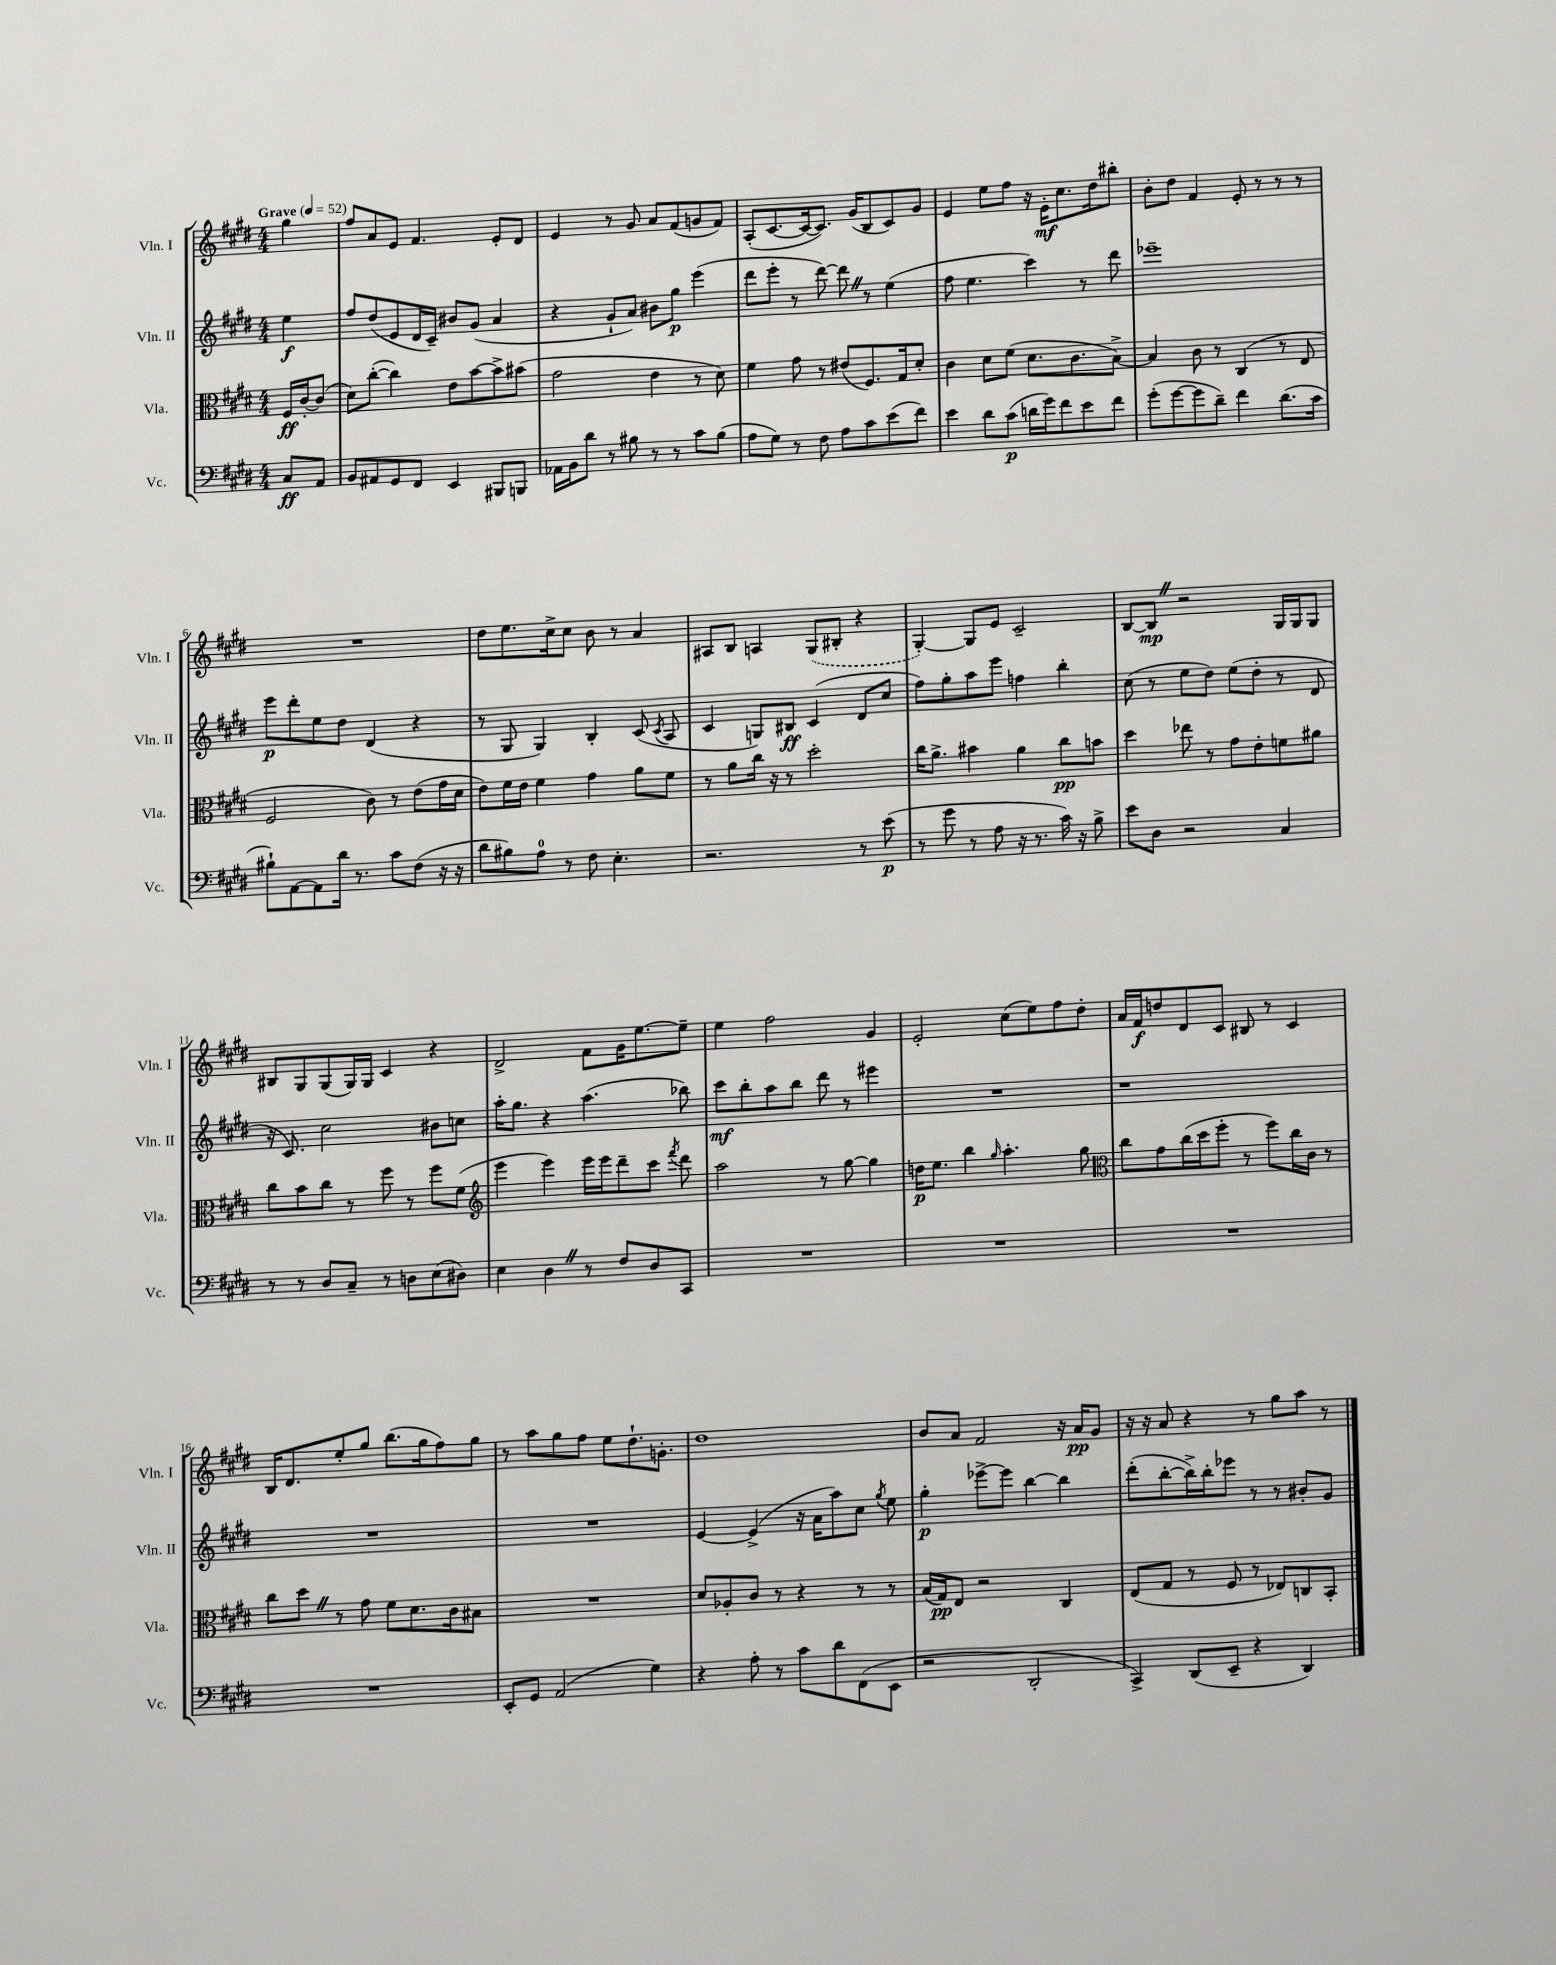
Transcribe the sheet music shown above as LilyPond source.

<<
\new StaffGroup <<
\new Staff = "s0" \with { instrumentName = "Vln. I" shortInstrumentName = "Vln. I" } {
    \clef treble \key e \major \numericTimeSignature \time 4/4 \partial 4 \tempo "Grave" 4 = 52
    \autoBeamOff gis''4 |
    fis''8[ a'8 e'8] fis'4. e'8[-. dis'8] |
    e'4 r8 gis'8 a'8[ fis'8( g'8 fis'8]) |
    a8[-.( cis'8.~ cis'16~ cis'8.]) gis'16[( b8 cis'8) gis'8] |
    e'4 e''8[ fis''8] r16 e'16[-.\mf cis''8. dis''16 bis''8]-. |
    b'8[-. dis''8] fis'4 e'8-. r8 r8 r8 |
    R1 |
    dis''8[ e''8. cis''16-> cis''8] b'8 r8 a'4 |
    ais8[ b8] a4 \once \slurDashed gis8[( bis8]-. r4 |
    gis4~-.) gis8[ e'8] cis'2-- |
    b8[~ b8]\mp \once \override BreathingSign.text = \markup { \musicglyph "scripts.caesura.straight" } \breathe r2 gis16[ gis16 gis8] |
    bis8[ gis8 gis8( gis16) gis16] cis'4 r4 |
    dis'2-> fis'8[ gis'16 e''8.~ e''8]-- |
    e''4 fis''2 gis'4 |
    e'2-. cis''8[( e''8) fis''8 dis''8]-. |
    a'16[ fis'16\f d''8 dis'8 cis'8] bis8 r8 cis'4 |
    b16[ dis'8. e''8-. gis''8] b''8.[( gis''16 fis''8) gis''8] |
    r8 a''8[ gis''8 fis''8] e''8[ dis''8.-! g'8.]-. |
    dis''1 |
    b'8[ a'8] fis'2 r16 a'16[\pp gis'8] |
    r16 r16 a'8 r4 r8 gis''8[ a''8] r8 \bar "|." |
}
\new Staff = "s1" \with { instrumentName = "Vln. II" shortInstrumentName = "Vln. II" } {
    \clef treble \key e \major \numericTimeSignature \time 4/4 \partial 4
    \autoBeamOff e''4\f |
    fis''8[ dis''8( e'8 dis'16 cis'16]--) bis'8[ gis'8]( a'4 |
    r4 gis'8[-! a'8]) bis'8[ gis''8]\p e'''4( |
    dis'''8[ e'''8]-. r8 dis'''8~) dis'''8 \once \override BreathingSign.text = \markup { \musicglyph "scripts.caesura.straight" } \breathe r8 e''4( |
    fis''8 e''4. cis'''4) r8 dis'''8 |
    ees'''1-- |
    e'''8[\p dis'''8-. e''8 dis''8] dis'4( r4 |
    r8 gis8 gis4) b4-. cis'8( \acciaccatura { cis'8 } a8 |
    cis'4 g8[) bis8]\ff cis'4( dis'8[ cis''8] |
    fis''8[) gis''8-. a''8 e'''8] f''4 b''4-. |
    cis''8( r8 e''8[ dis''8]) e''8[( dis''8]-. r8 dis'8 |
    r16 cis'8.) cis''2 bis'8[ c''8] |
    a''16[-. gis''8.] r4 a''4.( bes''8) |
    cis'''8[\mf b''8-. a''8 b''8] dis'''8 r8 eis'''4 |
    R1 |
    r1 |
    R1 |
    R1 |
    e'4~ e'4->( r16 a'16[ a''8) cis''8] \acciaccatura { gis''8 } e''8 |
    gis''4-.\p ees'''8[~-> ees'''8] b''4~ b''4 |
    dis'''8[-.( b''8~-. b''16->) b''16-. ees'''8] r8 r8 bis'8[-. gis'8] \bar "|." |
}
\new Staff = "s2" \with { instrumentName = "Vla." shortInstrumentName = "Vla." } {
    \clef alto \key e \major \numericTimeSignature \time 4/4 \partial 4
    \autoBeamOff fis16[\ff cis'16~-. cis'8]( |
    dis'8[) cis''8]~-.( cis''4) e'8[ b'8~ b'8-> bis'8]( |
    gis'2 e'4 r8 dis'8) |
    fis'4 gis'8 r8 eis'8[( fis8.) gis16 dis'8]-. |
    cis'4 dis'8[ fis'8]( dis'8.[ cis'8. b8]~->) |
    b4 cis'8 r8 cis4( r8 e8 |
    fis2 cis'8) r8 e'8[( gis'16 dis'16] |
    e'8[) fis'16 e'16] fis'4 gis'4 a'8[ fis'8] |
    r8 a'8[ cis''16] r16 r8 dis''2-. |
    cis''16[ a'8.]-> bis'4 a'4 cis''8[\pp b'8] |
    dis''4 ees''8 r8 gis'8[ e'8-. f'8 ais'8] |
    cis''8[ b'8 cis''8] r8 fis''8 r8 fis''8[ fis'8]( |
    \clef treble e'''4 e'''4) e'''16[ e'''16 dis'''8-- cis'''8] \acciaccatura { fis'''8 } dis'''8 |
    a''2 r8 gis''8~ gis''4 |
    d''16[\p e''8.] b''4 \grace { gis''16 } a''4.-. gis''8 |
    \clef alto cis''8[ gis'8 cis''16( dis''16 fis''8]-. r8 fis''8[) cis''16 cis'16] r8 |
    cis''8[ dis''8] \once \override BreathingSign.text = \markup { \musicglyph "scripts.caesura.straight" } \breathe r8 gis'8 fis'8[ dis'8. cis'16 bis8] |
    R1 |
    dis'8[ aes8-. cis'8] r8 r4 r8 r8 |
    b16[( gis16\pp) e8] r2 cis4 |
    e8[( gis8] r8 fis8 r8 ees8[) c8 b,8]-. \bar "|." |
}
\new Staff = "s3" \with { instrumentName = "Vc." shortInstrumentName = "Vc." } {
    \clef bass \key e \major \numericTimeSignature \time 4/4 \partial 4
    \autoBeamOff cis8[\ff a,8] |
    b,8[ ais,8 gis,8 fis,8] e,4 bis,,8[ b,,8] |
    aes,16[ b,16 dis'8] r8 bis8 r8 r8 cis'8[ bis8]( |
    a8[ gis8]) r8 fis8 a8[ cis'8 e'8( fis'8]) |
    e'4 dis'8[ cis'8]\p( d'16[ gis'16) fis'8 e'8 fis'8] |
    gis'8[-.( gis'8~ gis'8 dis'8]--) fis'4 dis'8.[( cis'16] |
    bis8[-!) a,8~ a,8 dis'16] r8. cis'8[ fis8]( r16 r16 |
    dis'8[ bis8) a8]-0 r8 fis8 e4.-. |
    r2. r8 e'8\p( |
    r8 gis'8 r8 a8 r16 r8. cis'16) r16 b8-> |
    e'8[ dis8] r2 cis4 |
    r8 r8 dis8[ cis8]-- r8 d8[ e8( dis8]) |
    e4 dis4 \once \override BreathingSign.text = \markup { \musicglyph "scripts.caesura.straight" } \breathe r8 fis8[ dis8 cis,8] |
    R1 |
    R1 |
    R1 |
    R1 |
    e,8[-. gis,8] a,2( gis4) |
    r4 a8-. r8 cis'8[ dis'8 fis,8( e,8] |
    r2 dis,2-. |
    cis,4->) dis,8[( e,8]-- r4 dis,4) \bar "|." |
}
>>
>>
